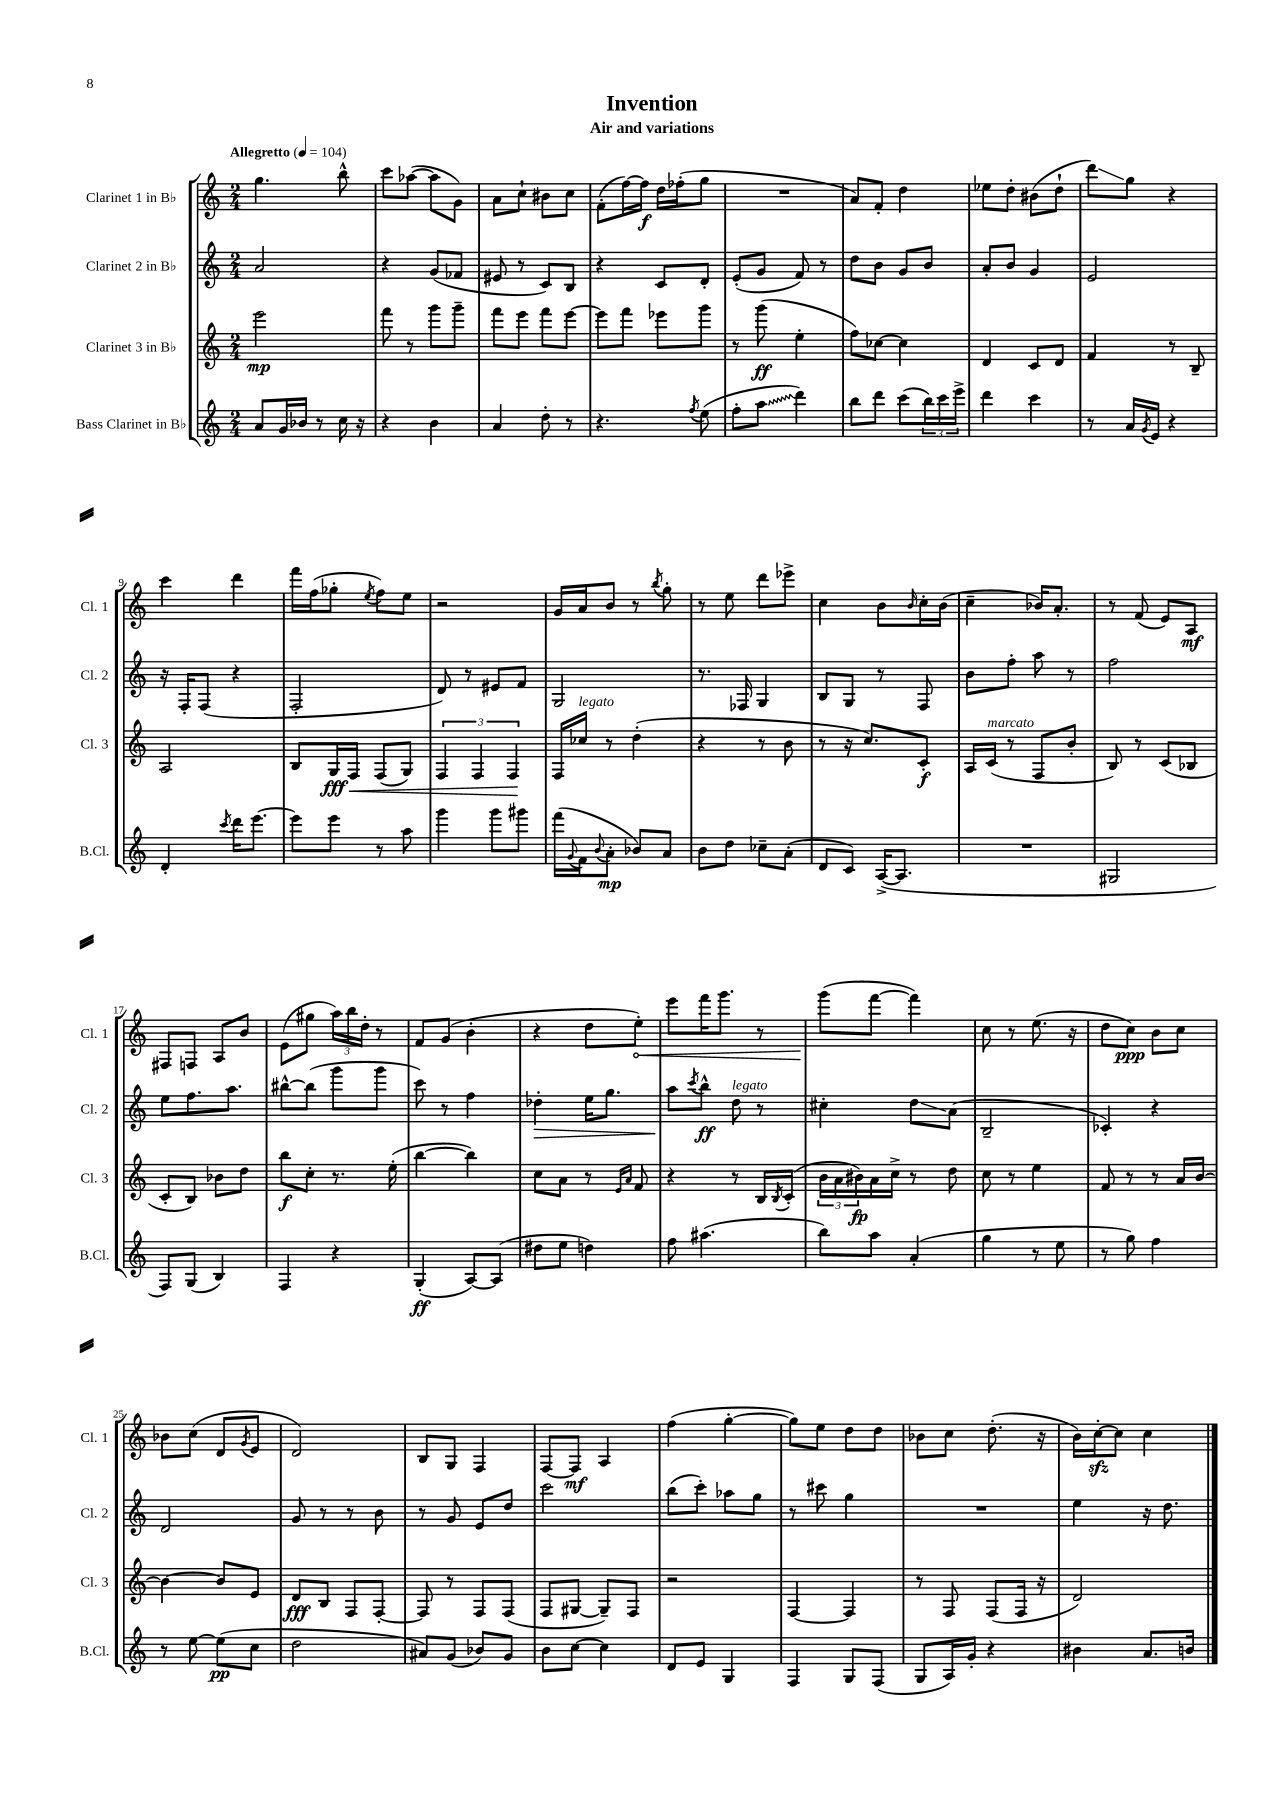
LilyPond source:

\header { title = "Invention" subtitle = "Air and variations" }
<<
\new StaffGroup <<
\new Staff = "s0" \with { instrumentName = "Clarinet 1 in Bb" shortInstrumentName = "Cl. 1" } {
    \clef treble \key c \major \numericTimeSignature \time 2/4 \tempo "Allegretto" 4 = 104
    g''4. b''8-^ |
    c'''8 aes''8~( aes''8 g'8) |
    a'8 c''8-! bis'8 c''8 |
    f'8-.( f''16~) f''16\f d''16 fes''16-.( g''8 |
    R2 |
    a'8) f'8-. d''4 |
    ees''8 d''8-. bis'8( d''8-! |
    d'''8\glissando) g''8 r4 |
    c'''4 d'''4 |
    f'''16 f''16( ges''8-. \acciaccatura { e''8 } f''8) e''8 |
    r2 |
    g'16 a'16 b'8 r8 \acciaccatura { b''8 } g''8-. |
    r8 e''8 d'''8 ees'''8-> |
    c''4 b'8 \grace { b'16 } c''16-. b'16( |
    c''4-- bes'16) a'8.-. |
    r8 f'8( e'8) a8\mf |
    fis8 f8 a8 b'8 |
    e'8( gis''8 \tuplet 3/2 { a''16) b''16 d''16-. } r8 |
    f'8 g'8( b'4-. |
    r4 d''8 \once \override Hairpin.circled-tip = ##t e''8-.\<) |
    e'''8 f'''16 g'''8. r8 |
    g'''8\!( f'''8~ f'''4) |
    c''8 r8 e''8.( r16 |
    d''8 c''8\ppp) b'8 c''8 |
    bes'8 c''8( d'8 \acciaccatura { g'8 } e'8 |
    d'2) |
    b8 g8 f4 |
    f8~ f8\mf a4 |
    f''4( g''4~-. |
    g''8) e''8 d''8 d''8 |
    bes'8 c''8 d''8.-.( r16 |
    b'16) c''16~-.\sfz c''8 c''4 \bar "|." |
}
\new Staff = "s1" \with { instrumentName = "Clarinet 2 in Bb" shortInstrumentName = "Cl. 2" } {
    \clef treble \key c \major \numericTimeSignature \time 2/4
    a'2 |
    r4 g'8( fes'8 |
    eis'8 r8 c'8) b8 |
    r4 c'8 d'8-. |
    e'8-.( g'8 f'8) r8 |
    d''8 b'8 g'8 b'8 |
    a'8-. b'8 g'4 |
    e'2 |
    r16 f16-. f8( r4 |
    f2-. |
    d'8) r8 eis'8 f'8 |
    g2 |
    r8. fes16 g4 |
    b8 g8 r8 f8 |
    b'8 f''8-. a''8 r8 |
    f''2 |
    e''8 f''8. a''8. |
    bis''8~-^ bis''8( g'''8 g'''8 |
    c'''8) r8 f''4 |
    des''4-.\> e''16 g''8. |
    a''8\! \acciaccatura { c'''8 } b''8-^\ff d''8^\markup { \italic "legato" } r8 |
    cis''4-. d''8\glissando a'8( |
    b2-- |
    ces'4-.) r4 |
    d'2 |
    g'8 r8 r8 b'8 |
    r8 g'8 e'8 d''8 |
    c'''2 |
    b''8( c'''8-.) aes''8 g''8 |
    r8 cis'''8 g''4 |
    R2 |
    e''4 r16 d''8. \bar "|." |
}
\new Staff = "s2" \with { instrumentName = "Clarinet 3 in Bb" shortInstrumentName = "Cl. 3" } {
    \clef treble \key c \major \numericTimeSignature \time 2/4
    e'''2\mp |
    f'''8 r8 g'''8 g'''8-- |
    f'''8 e'''8 f'''8 e'''8~ |
    e'''8 f'''8 ees'''8 g'''8 |
    r8 g'''8\ff( e''4-. |
    f''8) ces''8~ ces''4 |
    d'4 c'8 d'8 |
    f'4 r8 b8-- |
    a2 |
    b8 g16\fff f16\< f8( g8) |
    \tuplet 3/2 { f4 f4 f4\! } |
    f16 ces''16^\markup { \italic "legato" } r8 d''4-.( |
    r4 r8 b'8 |
    r8 r16 c''8.) c'8-.\f |
    a16 c'16^\markup { \italic "marcato" }( r8 f8 b'8-. |
    b8) r8 c'8( bes8 |
    c'8-. b8) bes'8 d''8 |
    b''8\f c''8-. r8. e''16-.( |
    b''4~ b''4) |
    c''8 a'8 r8 \grace { e'16 a'16 } f'8 |
    r4 r8 b16 \acciaccatura { b8 } c'16-.( |
    \tuplet 3/2 { b'16 a'16 bis'16\fp) } a'16 c''16-> r8 d''8 |
    c''8 r8 e''4 |
    f'8 r8 r8 a'16 b'16~ |
    b'4~ b'8 e'8 |
    d'8\fff b8 f8 f8~-. |
    f8 r8 f8 f8( |
    f8 gis8~ gis8--) f8 |
    r2 |
    f4~ f4 |
    r8 f8 f8( f16 r16 |
    d'2) \bar "|." |
}
\new Staff = "s3" \with { instrumentName = "Bass Clarinet in Bb" shortInstrumentName = "B.Cl." } {
    \clef treble \key c \major \numericTimeSignature \time 2/4
    a'8 g'16 bes'16 r8 c''16 r16 |
    r4 b'4 |
    a'4 d''8-. r8 |
    r4. \acciaccatura { f''8 } e''8( |
    f''8-. \once \override Glissando.style = #'zigzag a''8\glissando d'''4) |
    b''8 d'''8 c'''8( \tuplet 3/2 { b''16) c'''16 e'''16-> } |
    d'''4 c'''4 |
    r8 a'16 \acciaccatura { g'8 } e'16 r4 |
    d'4-. \acciaccatura { c'''8 } d'''16 e'''8.~ |
    e'''8 e'''8 r8 a''8 |
    g'''4 g'''8 gis'''8 |
    f'''16( \appoggiatura { g'8 } f'16 \appoggiatura { b'8 } a'8-.\mp bes'8) a'8 |
    b'8 d''8 ces''8-- a'8-.( |
    d'8 c'8) a16~->( a8. |
    R2 |
    gis2 |
    f8) g8( b4) |
    f4 r4 |
    g4-.\ff( a8~) a8( |
    dis''8 e''8 d''4) |
    f''8 ais''4.( |
    b''8) a''8 a'4-.( |
    g''4 r8 e''8 |
    r8 g''8) f''4 |
    r8 e''8~ e''8\pp( c''8 |
    d''2 |
    ais'8) g'8( bes'8) g'8 |
    b'8 c''8~ c''4 |
    d'8 e'8 g4 |
    f4 g8 f8( |
    g8 a16) g'16-. r4 |
    bis'4 a'8. b'16 \bar "|." |
}
>>
>>
